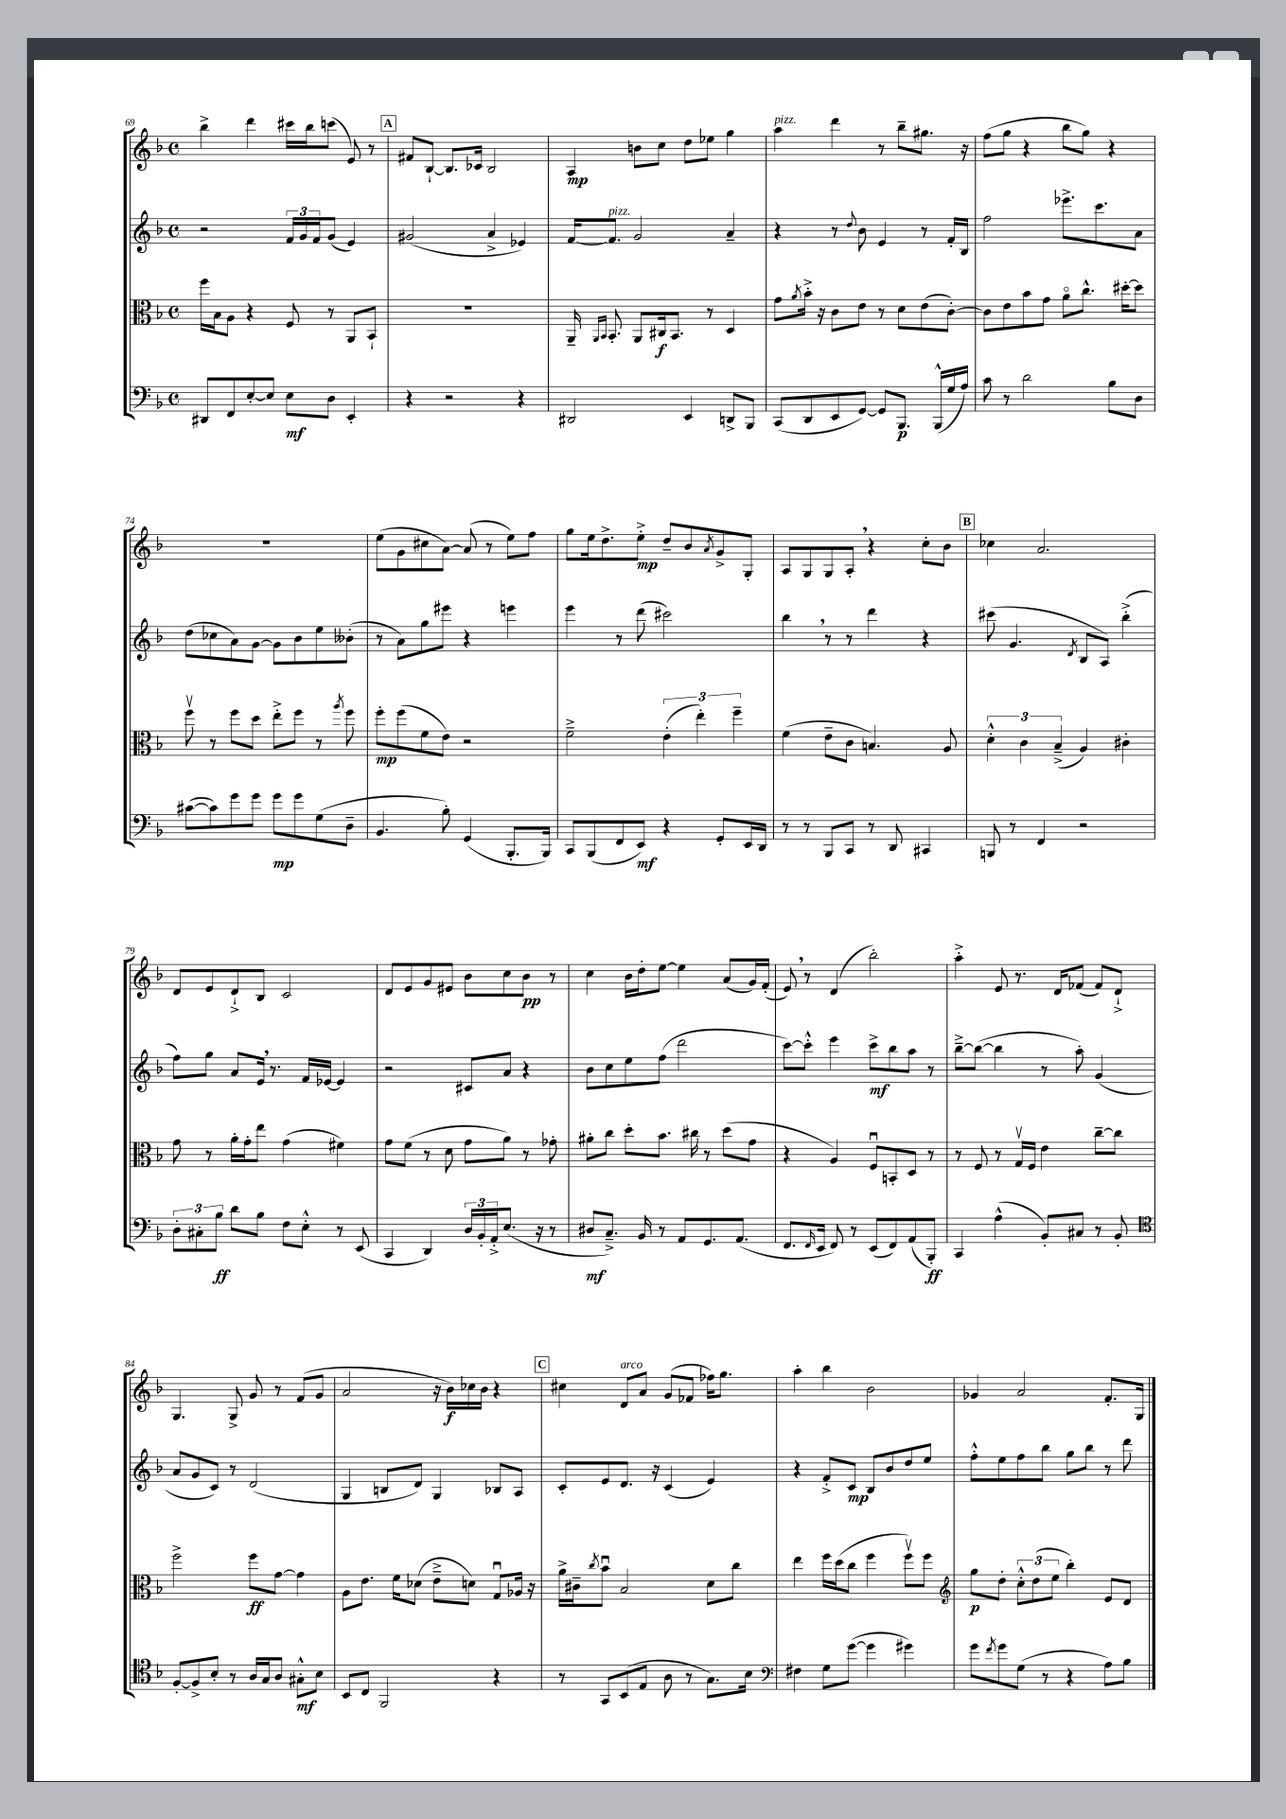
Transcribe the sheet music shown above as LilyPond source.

<<
\new StaffGroup <<
\new Staff = "s0" {
    \clef treble \key f \major \defaultTimeSignature \time 4/4
    bes''4-> d'''4 cis'''16 bes''16 c'''8( e'8) r8 |
    \mark \markup { \box "A" } fis'8 bes8~-! bes8. ces'16 bes2 |
    a4\mp b'8 c''8 d''8 ees''8 g''4 |
    a''4^\markup { \italic "pizz." } d'''4 r8 bes''8-- gis''8. r16 |
    f''8( g''8 r4 bes''8 g''8) r4 |
    R1 |
    e''8( g'8 cis''8 a'8~) a'8( r8 e''8) f''8 |
    g''8 e''16 d''8.-> e''8-.->\mp d''8-- bes'8 \acciaccatura { a'8 } g'8-> g8-. |
    a8 g8 g8 a8-. \breathe r4 c''8-. bes'8 |
    \mark \markup { \box "B" } ces''4 a'2. |
    d'8 e'8 d'8-!-> bes8 c'2 |
    d'8 e'8 g'8 eis'8 bes'8 c''8 bes'8\pp r8 |
    c''4 bes'16 d''16-. e''8~ e''4 a'8( g'16) f'16-.( |
    e'8) \breathe r8 d'4( bes''2-.) |
    a''4-.-> e'8 r8. d'16 fes'8( fes'8) d'8-!-> |
    g4. g8-> g'8 r8 f'8( g'8 |
    a'2 r16 bes'16\f) ces''16 bes'16 r4 |
    \mark \markup { \box "C" } cis''4 d'8^\markup { \italic "arco" } a'8 g'8( fes'8 fes''16) g''8. |
    a''4-. bes''4 bes'2 |
    ges'4 a'2 f'8.-. g16 \bar "|." |
}
\new Staff = "s1" {
    \clef treble \key f \major \defaultTimeSignature \time 4/4
    r2 \tuplet 3/2 { f'16 g'16 f'16 } g'8( e'4) |
    \mark \markup { \box "A" } gis'2( a'4-> ees'4) |
    f'16~ f'8.^\markup { \italic "pizz." } g'2 a'4-- |
    r4 r8 \appoggiatura { d''8 } bes'8 e'4 r8 f'16-. bes16 |
    f''2 ees'''8.-> c'''8. a'8 |
    d''8( ces''8 a'8) g'8~ g'8 bes'8 e''8 beses'8-.( |
    r8 a'8) g''8 eis'''8 r4 e'''4 |
    e'''4 r8 d'''8( cis'''2) |
    bes''4 \breathe r8 r8 d'''4 r4 |
    \mark \markup { \box "B" } cis'''8( g'4. \acciaccatura { d'8 } bes8 a8) bes''4-.->( |
    f''8) g''8 a'8 e'16 \breathe r8. f'16 ees'16~ ees'4 |
    r2 cis'8 a'8 r4 |
    bes'8 c''8 e''8 f''8( d'''2 |
    c'''8~) c'''8-.-^ e'''4 c'''8->\mf bes''8 a''8 r8 |
    bes''8~---> bes''8~( bes''4 r8 a''8-.) g'4( |
    a'8 g'8 c'8) r8 d'2( |
    g4 b8 d'8) g4 bes8 a8 |
    \mark \markup { \box "C" } c'8-. e'8 d'8. r16 c'4( e'4) |
    r4 f'8-.-> c'8\mp bes8 bes'8 d''8 e''8 |
    f''8-.-^ e''8 f''8 bes''8 g''8 bes''8 r8 d'''8 \bar "|." |
}
\new Staff = "s2" {
    \clef alto \key f \major \defaultTimeSignature \time 4/4
    f''16 bes16 a8 r4 f8 r8 a,8 bes,8-! |
    \mark \markup { \box "A" } R1 |
    a,16-- \grace { a,16 bes,16 } bes,8.-. a,8 cis16\f bes,8. r8 d4 |
    g'8 \acciaccatura { a'8 } bes'16-.-> r16 c'8 e'8 r8 d'8 e'8( c'8~-.) |
    c'8 e'8 bes'8 g'8 a'8\flageolet c''8.-^ dis''16~-. dis''8 |
    f''8\upbow r8 f''8 d''8 e''8-.-> f''8 r8 \acciaccatura { a''8 } f''8 |
    f''8-.\mp f''8( f'8 e'8) r2 |
    f'2---> \tuplet 3/2 { e'4-.( e''4-.) f''4-- } |
    f'4( e'8-- c'8 b4.) a8 |
    \mark \markup { \box "B" } \tuplet 3/2 { d'4-.-^ c'4 bes4--->( } a4) cis'4-. |
    g'8 r8 a'16-. g'16-. e''8 g'4( fis'4) |
    g'8 f'8( r8 d'8 g'8 a'8) r8 ges'8-. |
    ais'8-. c''8 d''8-. bes'8. cis''16 r8 d''8( g'8 |
    r4 a4) f8\downbow b,8-. d8 r8 |
    r8 f8 r8 g16\upbow f16 e'4 c''8~-- c''8 |
    f''2-> f''8\ff g'8~ g'4 |
    a8 e'8. f'16 des'8( e'8---> d'8) g8\downbow aes16 r16 |
    \mark \markup { \box "C" } a'16-> cis'16-- \acciaccatura { c''8 } bes'8\downbow bes2 d'8 c''8 |
    e''4 f''16 d''16( c''8 f''4 f''8\upbow) f''8 |
    \clef treble g''8\p d''8-. \tuplet 3/2 { c''8-.-^ d''8( e''8 } bes''4-.) e'8 d'8 \bar "|." |
}
\new Staff = "s3" {
    \clef bass \key f \major \defaultTimeSignature \time 4/4
    dis,8 f,8 e8~-. e8 e8\mf d8 e,4-. |
    \mark \markup { \box "A" } r4 r2 r4 |
    dis,2 e,4 d,8-> bes,,8 |
    c,8( d,8 e,8 g,8~) g,8 bes,,8.\p bes,,16-^( g16 a16) |
    c'8 r8 d'2 bes8 d8 |
    cis'8~( cis'8) g'8 g'8 g'8\mp g'8 g8( d8-- |
    bes,4. bes8-.) g,4( bes,,8.-. bes,,16) |
    c,8 bes,,8( f,8 e,8\mf) r4 g,8-. e,16 d,16 |
    r8 r8 bes,,8 c,8 r8 d,8 cis,4 |
    \mark \markup { \box "B" } b,,8 r8 f,4 r2 |
    \tuplet 3/2 { d8-. cis8-. bes8\ff } d'8 bes8 f8 e8-.-^ r8 e,8( |
    c,4 d,4) \tuplet 3/2 { d16 bes,16-. a,16-.-> } e8.( r16 r8 |
    dis8\mf c8.--->) bes,16 r8 a,8 g,8. a,8.( |
    f,8. \grace { f,16 } e,16 f,8) r8 e,8( f,8) a,8( bes,,8-.\ff) |
    c,4 a4-^( bes,8-.) cis8 r8 bes,8-. |
    \clef tenor f8~-. f8-> bes8-. r8 a16 g16 a8 gis8-.-^\mf bes8 |
    bes,8 c8 f,2 r4 |
    \mark \markup { \box "C" } r8 g,8 bes,8( e8 a8 r8 g8.) bes16 |
    \clef bass fis4 g8 g'8~( g'4 gis'4) |
    g'8 \acciaccatura { f'8 } g'8 g8( r8 r4 a8) bes8 \bar "|." |
}
>>
>>
\layout { \context { \Score currentBarNumber = #69 } }
